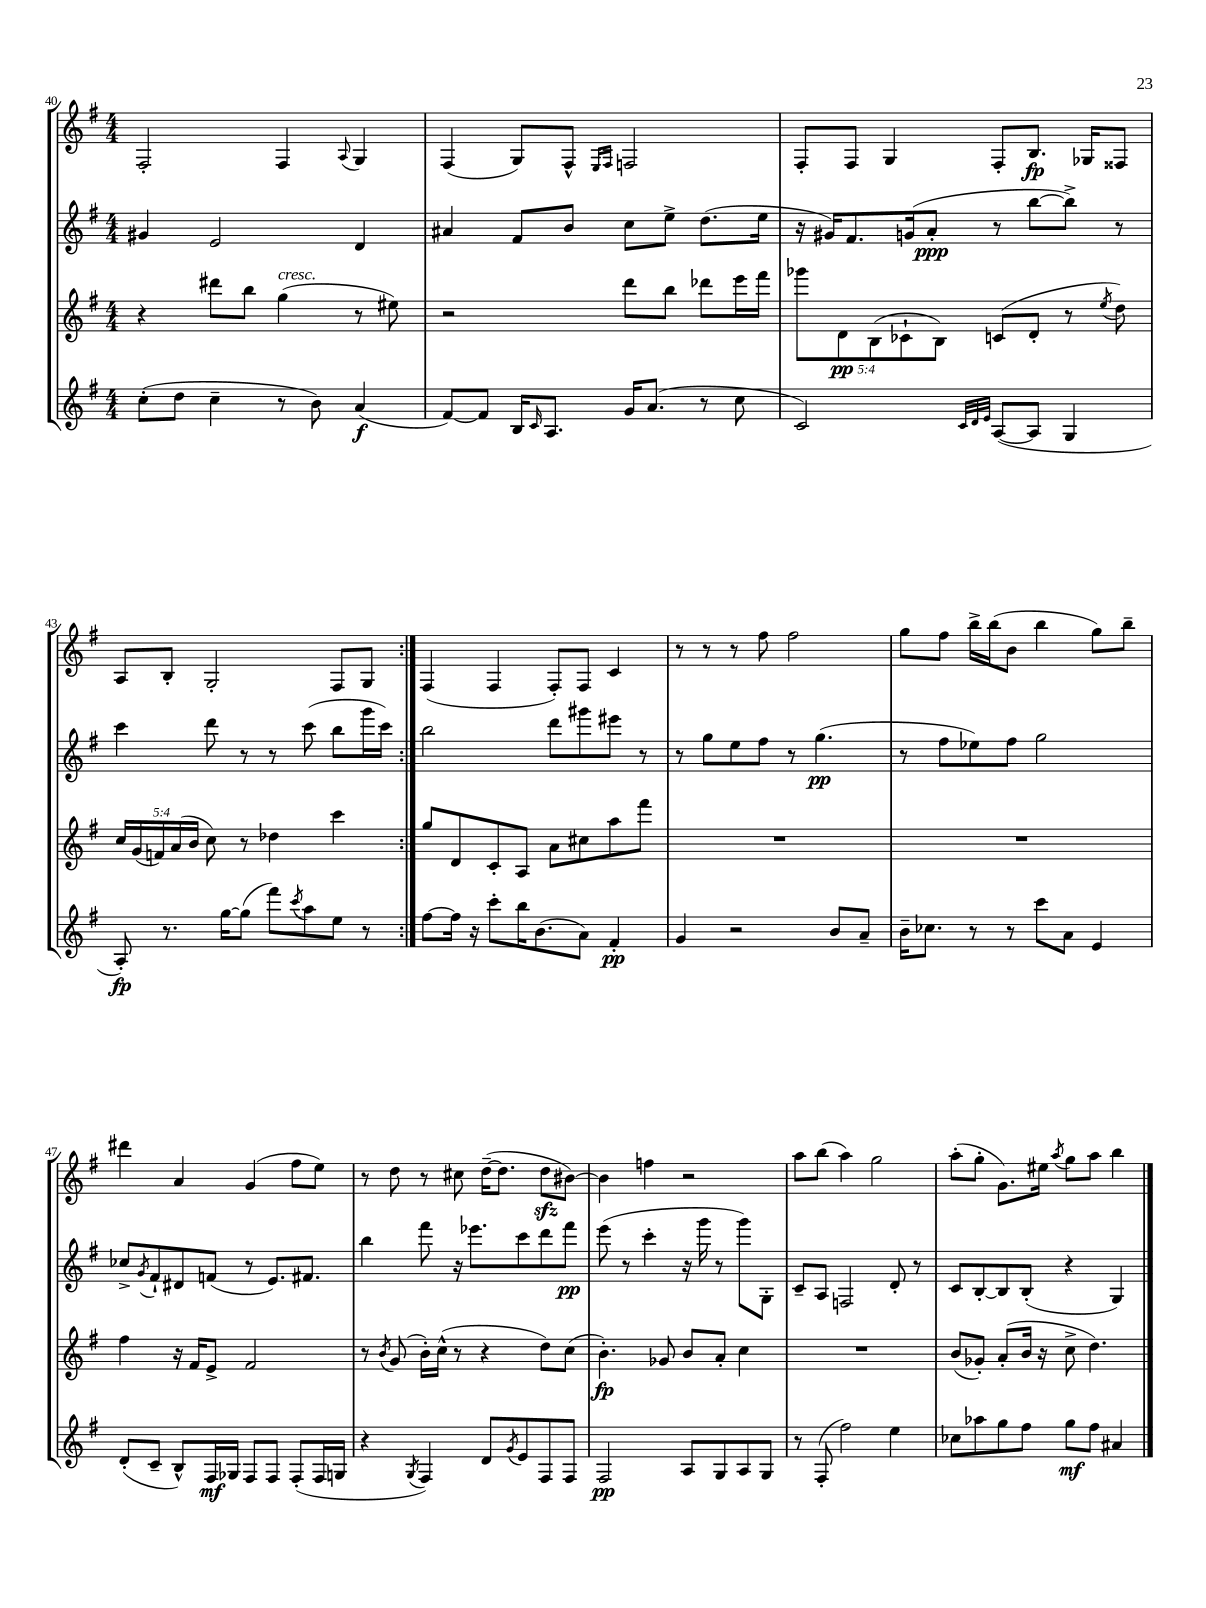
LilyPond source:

<<
\new StaffGroup <<
\new Staff = "s0" {
    \clef treble \key g \major \numericTimeSignature \time 4/4
    \repeat volta 2 { fis2-. fis4 \appoggiatura { a8 } g4 |
    fis4( g8) fis8-^ \grace { e16 fis16 } f2 |
    fis8-. fis8 g4 fis8-. b8.\fp ges16 fisis8 |
    a8 b8-. g2-. fis8 g8 | }
    fis4( fis4 fis8-.) fis8 c'4 |
    r8 r8 r8 fis''8 fis''2 |
    g''8 fis''8 b''16-> b''16( b'8 b''4 g''8) b''8-- |
    dis'''4 a'4 g'4( fis''8 e''8) |
    r8 d''8 r8 cis''8 d''16~--( d''8. d''8\sfz bis'8~) |
    bis'4 f''4 r2 |
    a''8 b''8( a''4) g''2 |
    a''8-.( g''8-. g'8.) eis''16 \acciaccatura { a''8 } g''8 a''8 b''4 \bar "|." |
}
\new Staff = "s1" {
    \clef treble \key g \major \numericTimeSignature \time 4/4
    \repeat volta 2 { gis'4 e'2 d'4 |
    ais'4 fis'8 b'8 c''8 e''8-> d''8.( e''16 |
    r16 gis'16) fis'8. g'16( a'8-.\ppp r8 b''8~ b''8->) r8 |
    c'''4 d'''8 r8 r8 c'''8( b''8 g'''16 c'''16) | }
    b''2 d'''8 gis'''8 eis'''8 r8 |
    r8 g''8 e''8 fis''8 r8 g''4.\pp( |
    r8 fis''8 ees''8) fis''8 g''2 |
    ces''8-> \acciaccatura { g'8 } fis'8-! dis'8 f'8( r8 e'8.) fis'8. |
    b''4 fis'''8 r16 ees'''8. c'''8 d'''8 fis'''8\pp |
    e'''8( r8 c'''4-. r16 g'''16 r8 g'''8) g8-. |
    c'8-- a8 f2 d'8-. r8 |
    c'8 b8~-. b8 b8-.( r4 g4) \bar "|." |
}
\new Staff = "s2" {
    \clef treble \key g \major \numericTimeSignature \time 4/4 \override Staff.TupletNumber.text = #tuplet-number::calc-fraction-text
    \repeat volta 2 { r4 dis'''8 b''8 g''4^\markup { \italic "cresc." }( r8 eis''8) |
    r2 d'''8 b''8 des'''8 e'''16 fis'''16 |
    \tuplet 5/4 { ges'''8 d'8\pp b8( ces'8-! b8) } c'8( d'8-. r8 \acciaccatura { e''8 } d''8) |
    \tuplet 5/4 { c''16 g'16( f'16) a'16( b'16 } c''8) r8 des''4 c'''4 | }
    g''8 d'8 c'8-. a8 a'8 cis''8 a''8 fis'''8 |
    R1 |
    R1 |
    fis''4 r16 fis'16 e'8-> fis'2 |
    r8 \acciaccatura { b'8 } g'8( b'16-.) c''16-^( r8 r4 d''8) c''8( |
    b'4.-.\fp) ges'8 b'8 a'8-. c''4 |
    R1 |
    b'8( ges'8-.) a'8-.( b'16 r16 c''8-> d''4.) \bar "|." |
}
\new Staff = "s3" {
    \clef treble \key g \major \numericTimeSignature \time 4/4
    \repeat volta 2 { c''8-.( d''8 c''4-- r8 b'8) a'4\f( |
    fis'8~) fis'8 b16 \grace { c'16 } a8. g'16 a'8.( r8 c''8 |
    c'2) \grace { c'32 d'32 e'32 } a8~( a8 g4 |
    a8-.\fp) r8. g''16~ g''8( fis'''8) \acciaccatura { c'''8 } a''8 e''8 r8 | }
    fis''8~ fis''16 r16 c'''8-. b''16 b'8.( a'8) fis'4-.\pp |
    g'4 r2 b'8 a'8-- |
    b'16-- ces''8. r8 r8 c'''8 a'8 e'4 |
    d'8-.( c'8-- b8-^) fis16\mf ges16 fis8 fis8 fis8-.( fis16 g16 |
    r4 \acciaccatura { g8 } fis4) d'8 \acciaccatura { g'8 } e'8 fis8 fis8 |
    fis2\pp a8 g8 a8 g8 |
    r8 fis8-.( fis''2) e''4 |
    ces''8 aes''8 g''8 fis''8 g''8\mf fis''8 ais'4 \bar "|." |
}
>>
>>
\layout { \context { \Score currentBarNumber = #40 } }
